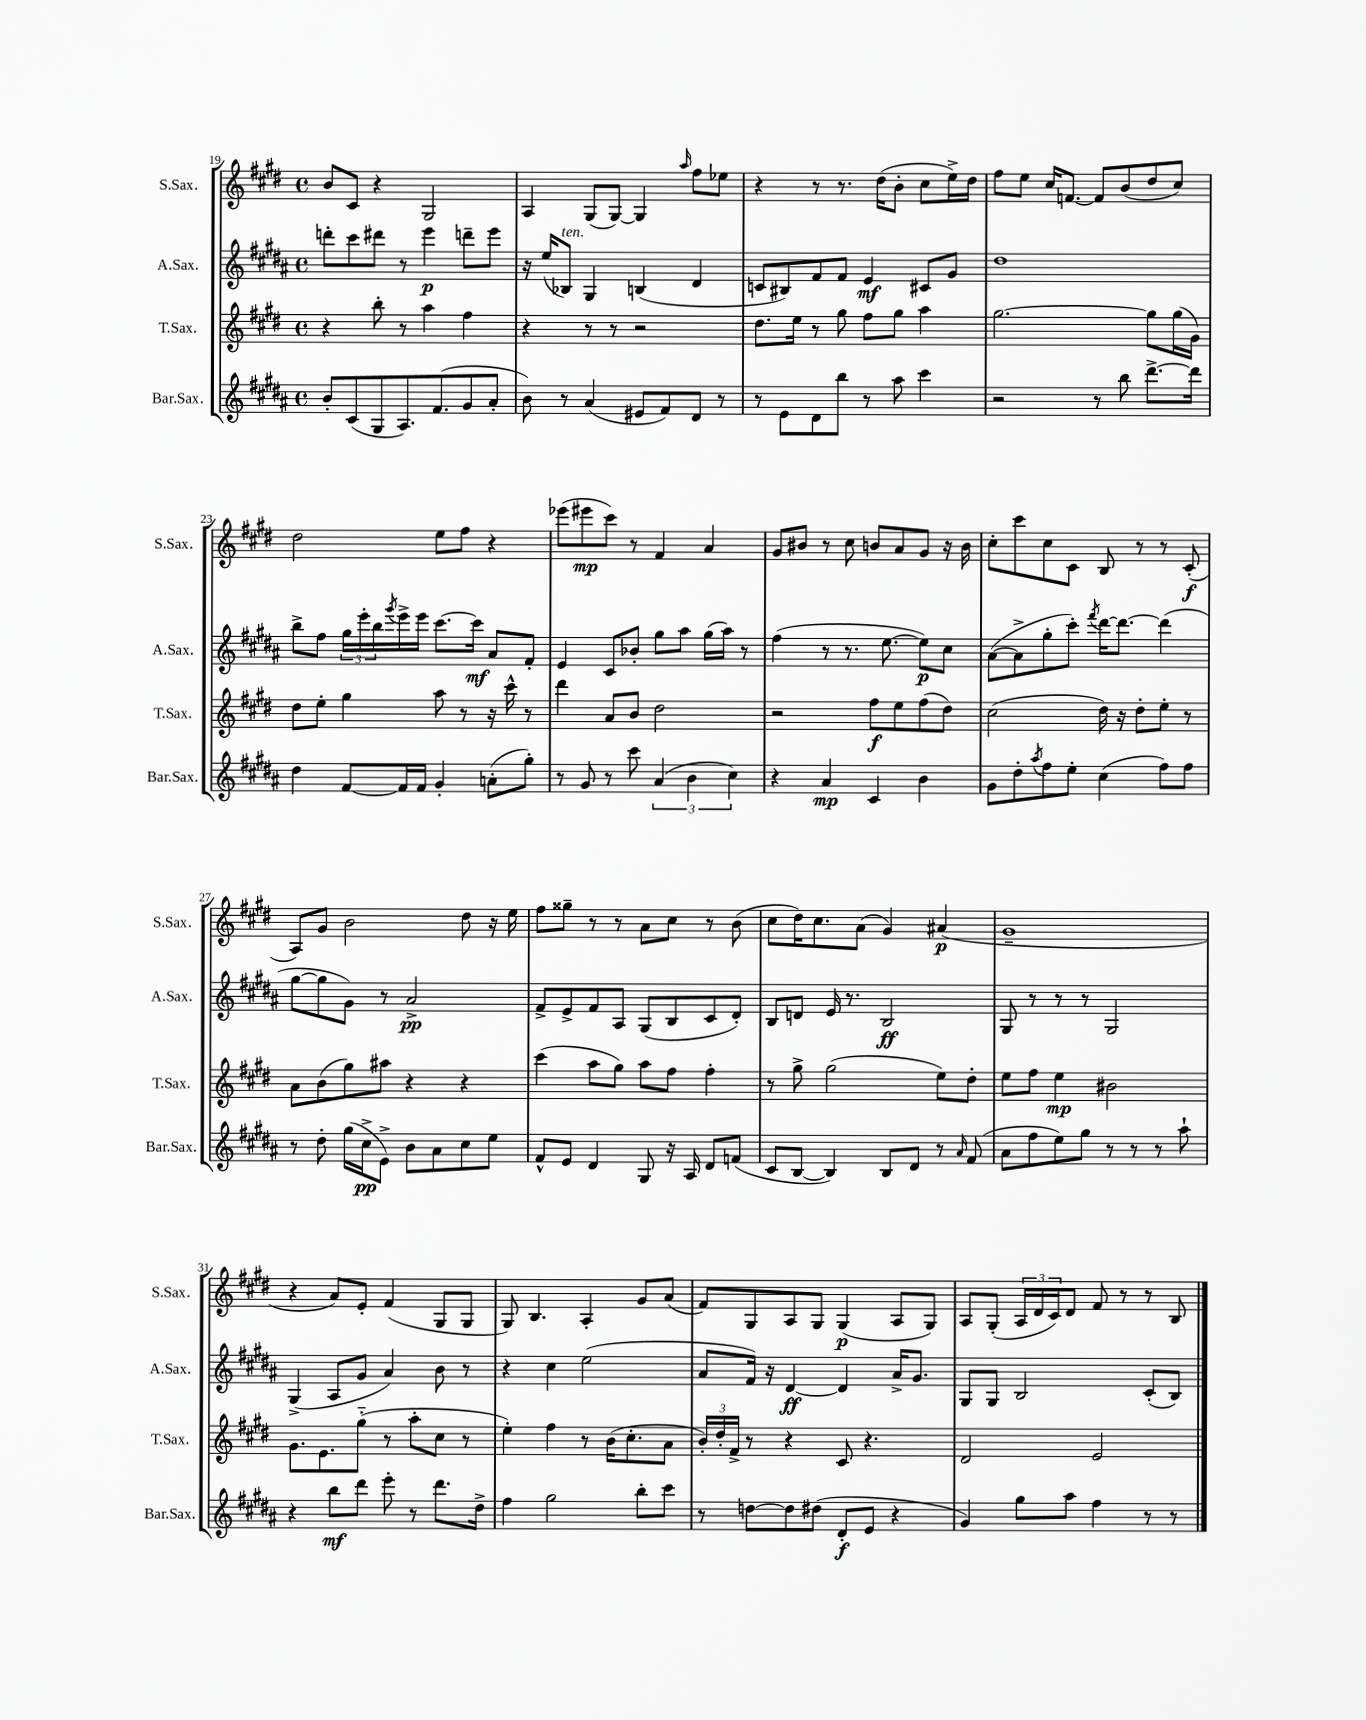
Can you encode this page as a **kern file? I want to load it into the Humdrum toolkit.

**kern	**kern	**kern	**kern
*staff4	*staff3	*staff2	*staff1
*clefG2	*clefG2	*clefG2	*clefG2
*k[f#c#g#d#a#]	*k[f#c#g#d#]	*k[f#c#g#d#a#]	*k[f#c#g#d#]
*M4/4	*M4/4	*M4/4	*M4/4
*met(c)	*met(c)	*met(c)	*met(c)
8b'	4r	8ddd'	8b
(8c#	.	8ccc#	8c#
8G#	8bb'	8ddd#	4r
8.A#)	8r	8r	.
.	4aa	4eee	2G#
(8.f#	.	.	.
8g#	4ff#	8ddd~	.
8a#'	.	8eee	.
=	=	=	=
8b)	4r	16r	4A
.	.	(16ee	.
8r	.	8B-)	.
(4a#	8r	4G#	(8G#
.	8r	.	[8G#)
8e#	2r	(4B	4G#]
8f#)	.	.	.
.	.	.	16qqaa
8d#	.	4d#	8ff#
8r	.	.	8ee-
=	=	=	=
8r	8.dd#	8c	4r
8e	.	8B#)	.
.	16ee	.	.
8d#	8r	8f#	8r
8bb	8gg#	8f#	8.r
8r	8ff#	4e	.
.	.	.	(16dd#
8aa#	8gg#	.	8b'
4ccc#	4aa	8c#	8cc#
.	.	8g#	16ee^)
.	.	.	16dd#
=	=	=	=
2r	[2.gg#	1dd#	8ff#
.	.	.	8ee
.	.	.	16cc#
.	.	.	[8.f
8r	.	.	8f]
8bb	.	.	(8b
[8.ddd#^	8gg#]	.	8dd#
.	(16gg#	.	8cc#)
16ddd#]	16g#)	.	.
=	=	=	=
4dd#	8dd#	8bb^	2dd#
.	8ee'	8ff#	.
[8f#	4gg#	24gg#	.
.	.	24eee'	.
.	.	24bb	.
.	.	8qggg#	.
16f#]	.	16eee^	.
16f#	.	16eee	.
4g#'	8aa	[8.ccc#	8ee
.	8r	.	8ff#
.	.	16ccc#]	.
(8a'	16r	8a#	4r
.	16ccc#^^	.	.
8gg#')	8r	8f#'	.
=	=	=	=
8r	4ddd#	4e	(8eee-
8g#	.	.	8eee#
8r	8a	8c#	8ccc#)
8ccc#	8b	8b-'	8r
(6a#	2dd#	8gg#	4f#
.	.	8aa#	.
6b	.	.	.
.	.	(16gg#	4a
.	.	16aa#)	.
6cc#)	.	.	.
.	.	8r	.
=	=	=	=
4r	2r	(4ff#	8g#
.	.	.	8b#
4a#	.	8r	8r
.	.	8.r	8cc#
4c#	8ff#	.	8b
.	.	[8.ee	.
.	8ee	.	8a
4b	(8ff#	8ee])	8g#
.	8dd#)	8cc#	16r
.	.	.	16b
=	=	=	=
8g#	(2cc#	([8a#	8cc#'
8dd#'	.	8a#^]	8ccc#
8qaa#	.	.	.
8ff#	.	8gg#'	8cc#
8ee'	.	8ccc#')	8c#
.	.	8qfff#	.
(4cc#	16dd#)	[16ddd#	8B
.	16r	8.ddd#_	.
.	8dd#'	.	8r
8ff#)	8ee'	(4ddd#]	8r
8ff#	8r	.	(8c#'
=	=	=	=
8r	8a	[8gg#	8A)
8dd#'	(8b	8gg#]	8g#
(16gg#	8gg#)	8g#)	2b
16cc#^	.	.	.
8e^)	8aa#	8r	.
8b	4r	2a#^	.
8a#	.	.	.
8cc#	4r	.	8dd#
8ee	.	.	16r
.	.	.	16ee
=	=	=	=
8f#^^	(4ccc#	8f#^	8ff#
8e	.	8e^	8gg##~
4d#	8aa	8f#	8r
.	8gg#)	8A#	8r
8G#	8aa	(8G#	8a
16r	8ff#	8B	8cc#
16A#	.	.	.
8d#	4ff#'	8c#	8r
(8f	.	8d#')	(8b
=	=	=	=
8c#	8r	8B	8cc#
[8B	8gg#^	8d	16dd#)
.	.	.	8.cc#
4B])	(2gg#	16e	.
.	.	8.r	.
.	.	.	(8a
8B	.	2B	4g#)
8d#	.	.	.
8r	8ee)	.	(4a#
16qqa#	.	.	.
(8f#	8dd#'	.	.
=	=	=	=
8a#	8ee	8G#	1g#~
8ff#	8ff#	8r	.
8ee)	4ee	8r	.
8gg#	.	8r	.
8r	2b#	2G#	.
8r	.	.	.
8r	.	.	.
8aa#`	.	.	.
=	=	=	=
4r	8.g#	(4G#^	4r
.	8.e	.	.
8bb	.	8A#	8a)
8ddd#	(8gg#'~	8g#	8e'
8eee'	8r	4a#)	(4f#
8r	8aa'	.	.
8.ddd#	8cc#	8b	8G#
.	8r	8r	8G#
16dd#^	.	.	.
=	=	=	=
4ff#	4ee')	4r	8G#)
.	.	.	4.B
2gg#	4ff#	4cc#	.
.	8r	(2ee	4A'
.	(16b	.	.
.	8.cc#'	.	.
8bb'	.	.	8g#
8ccc#	8a	.	(8a
=	=	=	=
8r	24b')	8a#	8f#)
.	24dd#'	.	.
.	24f#^	.	.
[8dd	8r	16f#)	8G#
.	.	16r	.
8dd]	4r	[4d#	8A
(8dd#	.	.	8G#
8d#'	8c#	4d#]	(4G#
8e	4.r	.	.
4r	.	16a#^	8A
.	.	8.g#	.
.	.	.	8G#)
=	=	=	=
4g#)	2d#	8G#	8A
.	.	8G#	(8G#'
8gg#	.	2B	24A
.	.	.	24d#
.	.	.	24c#)
8aa#	.	.	8d#
4ff#	2e	.	8f#
.	.	.	8r
8r	.	(8c#'	8r
8r	.	8B)	8B
==	==	==	==
*-	*-	*-	*-
